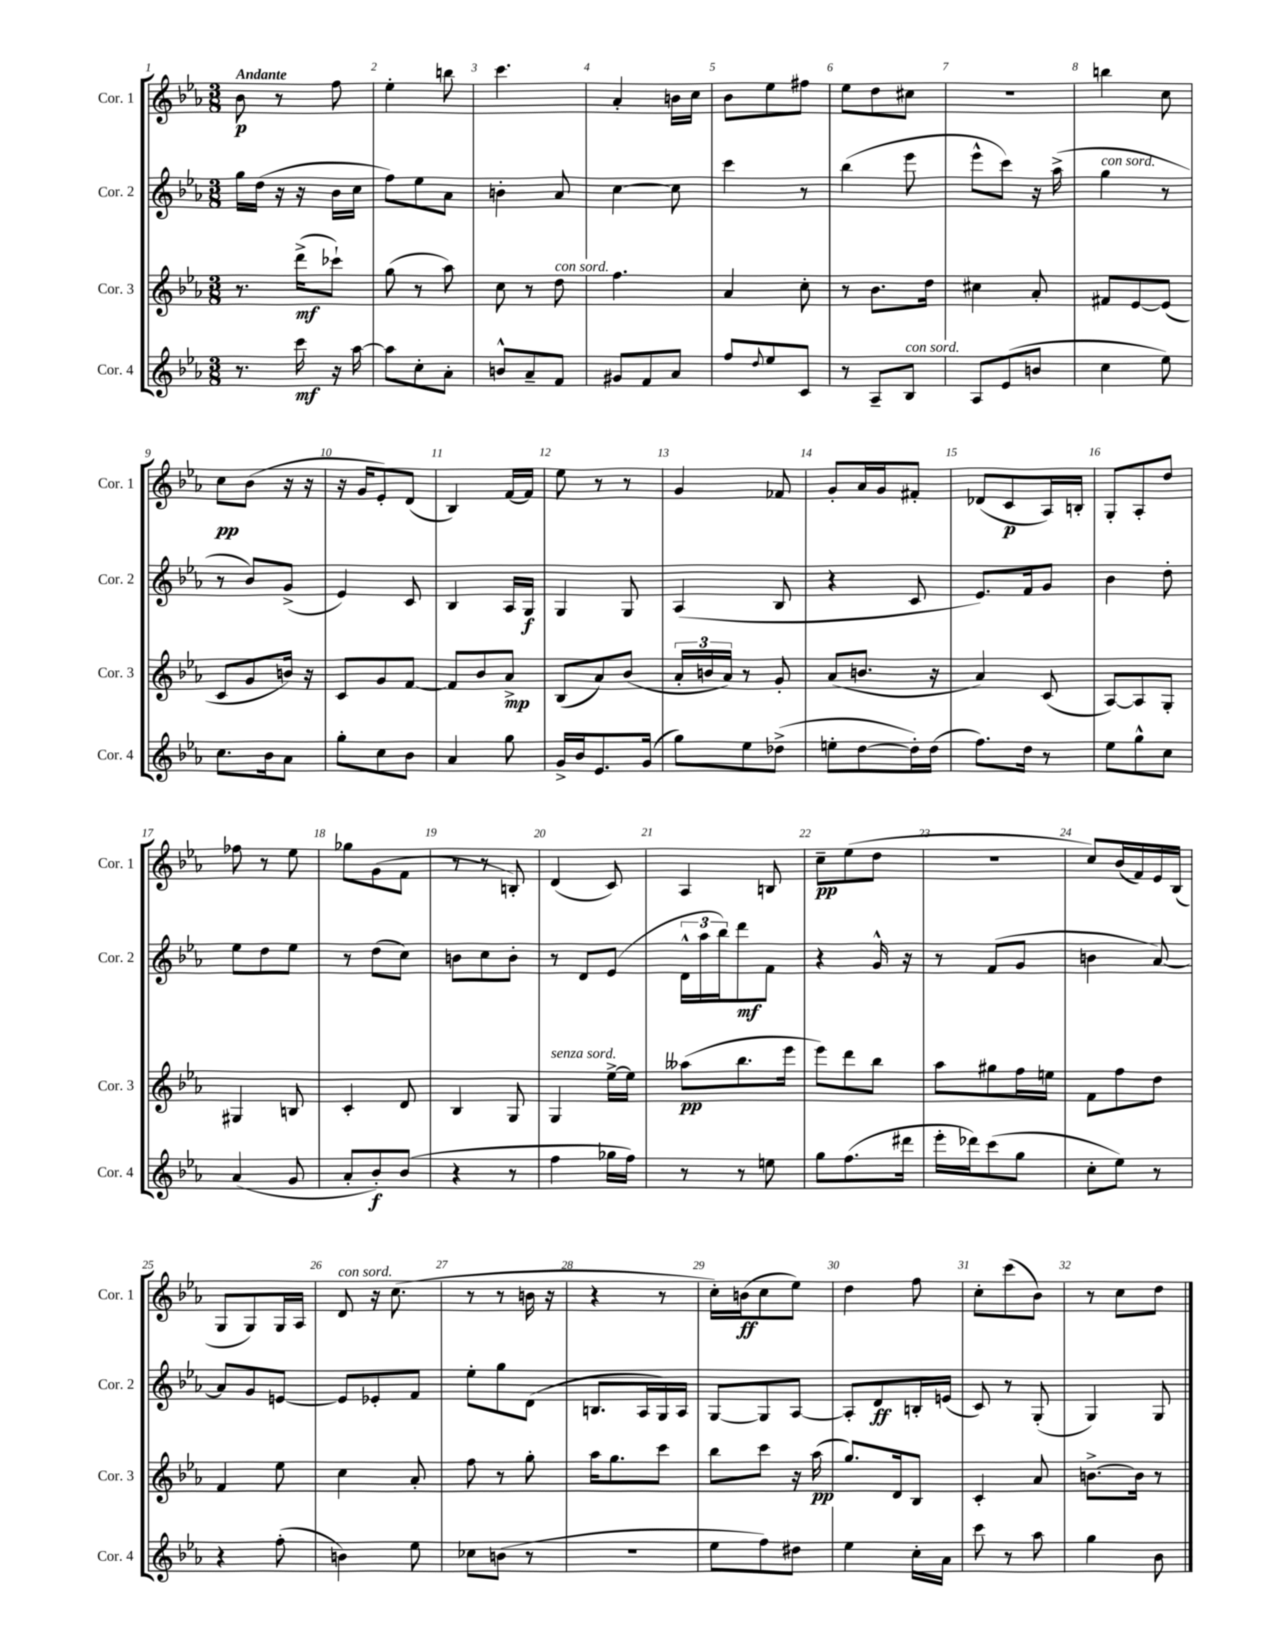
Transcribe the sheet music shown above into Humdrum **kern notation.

**kern	**dynam	**kern	**dynam	**kern	**dynam	**kern	**dynam
*part4	*part4	*part3	*part3	*part2	*part2	*part1	*part1
*staff4	*staff4	*staff3	*staff3	*staff2	*staff2	*staff1	*staff1
*I"Cor. 4	*	*I"Cor. 3	*	*I"Cor. 2	*	*I"Cor. 1	*
*I'Cor. 4	*	*I'Cor. 3	*	*I'Cor. 2	*	*I'Cor. 1	*
*clefG2	*	*clefG2	*	*clefG2	*	*clefG2	*
*k[b-e-a-]	*	*k[b-e-a-]	*	*k[b-e-a-]	*	*k[b-e-a-]	*
*M3/8	*	*M3/8	*	*M3/8	*	*M3/8	*
=1	=1	=1	=1	=1	=1	=1	=1
!	!	!	!	!	!	!LO:TX:a:B:t=Andante	!
8.r	.	8.r	.	16gg\LL	.	8b-\	p
.	.	.	.	(16dd\JJ	.	.	.
.	.	.	.	16r	.	8r	.
16ccc\	mf	(16ddd^\KL	mf	16r	.	.	.
16r	.	8ccc-X`\J)	.	16b-\LL	.	8ff\	.
[16aa-\	.	.	.	16cc\JJ	.	.	.
=2	=2	=2	=2	=2	=2	=2	=2
8aa-\L]	.	(8gg\	.	8ff\L)	.	4ee-'\	.
8cc'\	.	8r	.	8ee-\	.	.	.
8a-'\J	.	8aa-\)	.	8a-\J	.	8bbn\	.
=3	=3	=3	=3	=3	=3	=3	=3
8bn^^/L	.	8cc\	.	4bn'\	.	4.ccc\	.
8a-~/	.	8r	.	.	.	.	.
!	!	!LO:TX:a:i:t=con sord.	!	!	!	!	!
8f/J	.	8dd\	.	8a-/	.	.	.
=4	=4	=4	=4	=4	=4	=4	=4
8g#X/L	.	4.ff\	.	[4cc\	.	4a-'/	.
8f/	.	.	.	.	.	.	.
8a-/J	.	.	.	8cc\]	.	16bn\LL	.
.	.	.	.	.	.	16cc\JJ	.
=5	=5	=5	=5	=5	=5	=5	=5
8ff/L	.	4a-/	.	4ccc\	.	8b-\L	.
8qqdd/	.	.	.	.	.	.	.
8ee-/	.	.	.	.	.	8ee-\	.
8c/J	.	8cc'\	.	8r	.	8ff#X\J	.
=6	=6	=6	=6	=6	=6	=6	=6
8r	.	8r	.	(4bb-\	.	8ee-\L	.
8A-~/L	.	8.b-\L	.	.	.	8dd\	.
!LO:TX:a:i:t=con sord.	!	!	!	!	!	!	!
8B-/J	.	.	.	8eee-\	.	8cc#X\J	.
.	.	16dd\Jk	.	.	.	.	.
=7	=7	=7	=7	=7	=7	=7	=7
8A-/L	.	4cc#X\	.	8eee-^^\L	.	4.r	.
(8e-/	.	.	.	8ccc\J)	.	.	.
8bn/J	.	8a-'/	.	16r	.	.	.
.	.	.	.	(16aa-^\	.	.	.
=8	=8	=8	=8	=8	=8	=8	=8
!	!	!	!	!LO:TX:a:i:t=con sord.	!	!	!
4cc\	.	8f#X/L	.	4gg\	.	4bbn\	.
.	.	[8e-/	.	.	.	.	.
8ee-\)	.	(8e-/J]	.	8r	.	8cc\	.
!!LO:LB:g=z
=9	=9	=9	=9	=9	=9	=9	=9
8.cc\L	.	8c/L	.	8r	.	8cc\L	pp
.	.	8g/	.	8b-/L)	.	(8b-\J	.
16b-\k	.	.	.	.	.	.	.
8a-\J	.	16bn/Jk)	.	(8g^/J	.	16r	.
.	.	16r	.	.	.	16r	.
=10	=10	=10	=10	=10	=10	=10	=10
8gg'\L	.	8c/L	.	4e-/)	.	16r	.
.	.	.	.	.	.	16g/KL	.
8cc\	.	8g/	.	.	.	8e-'/)	.
8b-\J	.	[8f/J	.	8c/	.	(8d/J	.
=11	=11	=11	=11	=11	=11	=11	=11
4a-/	.	8f/L]	.	4B-/	.	4B-/)	.
.	.	8b-/	.	.	.	.	.
8gg\	.	8a-^/J	mp	16A-/LL	.	[16f/LL	.
.	.	.	.	16G/JJ	f	16f/JJ]	.
=12	=12	=12	=12	=12	=12	=12	=12
16g^/LL	.	(8B-/L	.	4G/	.	8ee-\	.
16b-/J	.	.	.	.	.	.	.
8.e-/	.	8a-/)	.	.	.	8r	.
.	.	(8b-/J	.	8G/	.	8r	.
(16g/Jk	.	.	.	.	.	.	.
=13	=13	=13	=13	=13	=13	=13	=13
8gg\L)	.	24a-'/LL	.	(4A-/	.	4g/	.
.	.	24bn/	.	.	.	.	.
.	.	24a-/JJ)	.	.	.	.	.
8ee-\	.	8r	.	.	.	.	.
(8dd-X^\J	.	8g'/	.	8B-/	.	8f-X/	.
=14	=14	=14	=14	=14	=14	=14	=14
8een'\L	.	(8a-/L	.	4r	.	8g'/L	.
[8dd\	.	8.bn/J	.	.	.	16a-/L	.
.	.	.	.	.	.	16g/J	.
16dd'\L])	.	.	.	8c/	.	8f#X'/J	.
(16dd\JJ	.	16r	.	.	.	.	.
=15	=15	=15	=15	=15	=15	=15	=15
8.ff\L)	.	4a-/)	.	8.e-/L)	.	(8d-X/L	.
.	.	.	.	.	.	8c/	p
16dd\Jk	.	.	.	16f/k	.	.	.
8r	.	(8c/	.	8g/J	.	16A-/L)	.
.	.	.	.	.	.	16Bn'/JJ	.
=16	=16	=16	=16	=16	=16	=16	=16
8ee-\L	.	[8A-/L)	.	4b-\	.	8G'/L	.
8gg^^\	.	8A-/]	.	.	.	8A-'/	.
8cc\J	.	8G'/J	.	8dd'\	.	8dd/J	.
!!LO:LB:g=z
=17	=17	=17	=17	=17	=17	=17	=17
(4a-/	.	4G#X/	.	8ee-\L	.	8ff-X\	.
.	.	.	.	8dd\	.	8r	.
8g/	.	8Bn/	.	8ee-\J	.	8ee-\	.
=18	=18	=18	=18	=18	=18	=18	=18
8a-'/L	.	4c'/	.	8r	.	8gg-X\L	.
8b-'/)	f	.	.	(8dd\L	.	(8g\	.
(8b-/J	.	8d/	.	8cc\J)	.	8f\J	.
=19	=19	=19	=19	=19	=19	=19	=19
4r	.	4B-/	.	8bn\L	.	8r	.
.	.	.	.	8cc\	.	8r	.
8r	.	8G/	.	8b'\J	.	8Bn'/)	.
=20	=20	=20	=20	=20	=20	=20	=20
!	!	!LO:TX:a:i:t=senza sord.	!	!	!	!	!
4ff\	.	4G/	.	8r	.	(4d/	.
.	.	.	.	8d/L	.	.	.
16gg-X\LL	.	[16ee-^\LL	.	(8e-/J	.	8c/)	.
16ff\JJ)	.	16ee-\JJ]	.	.	.	.	.
=21	=21	=21	=21	=21	=21	=21	=21
8r	.	(8aa--X\L	pp	24d^^\LL	.	4A-/	.
.	.	.	.	24aa-\	.	.	.
.	.	.	.	24bb-\J)	.	.	.
8r	.	8.bb-\	.	8ddd\	mf	.	.
8een\	.	.	.	8f\J	.	8Bn/	.
.	.	16eee-\Jk	.	.	.	.	.
=22	=22	=22	=22	=22	=22	=22	=22
8gg\L	.	8eee-\L)	.	4r	.	8cc~\L	pp
(8.ff\	.	8ddd\	.	.	.	(8ee-\	.
.	.	8bb-\J	.	16g^^/	.	8dd\J	.
16ddd#X\Jk	.	.	.	16r	.	.	.
=23	=23	=23	=23	=23	=23	=23	=23
16eee-'\LL	.	8aa-\L	.	8r	.	4.r	.
16ddd-X\J)	.	.	.	.	.	.	.
(8ccc\	.	8gg#X\	.	(8f/L	.	.	.
8gg\J	.	16ff\L	.	8g/J	.	.	.
.	.	16een\JJ	.	.	.	.	.
=24	=24	=24	=24	=24	=24	=24	=24
8cc'\L	.	8f\L	.	4bn\	.	8cc/L)	.
8ee-\J)	.	8ff\	.	.	.	(16b-/L	.
.	.	.	.	.	.	16f/)	.
8r	.	8dd\J	.	[8a-/)	.	16e-/	.
.	.	.	.	.	.	(16B-/JJ	.
!!LO:LB:g=z
=25	=25	=25	=25	=25	=25	=25	=25
4r	.	4f/	.	8a-/L]	.	8G/L	.
.	.	.	.	8g/	.	8G/)	.
(8ff'\	.	8ee-\	.	[8en/J	.	16G/L	.
.	.	.	.	.	.	16A-/JJ	.
=26	=26	=26	=26	=26	=26	=26	=26
!	!	!	!	!	!	!LO:TX:a:i:t=con sord.	!
4bn\)	.	4cc\	.	8e/L]	.	8d/	.
.	.	.	.	8e-X'/	.	16r	.
.	.	.	.	.	.	(8.cc\	.
8ee-\	.	8a-'/	.	8f/J	.	.	.
=27	=27	=27	=27	=27	=27	=27	=27
8cc-X\L	.	8ff\	.	8ee-'\L	.	8r	.
(8bn\J	.	8r	.	8gg\	.	8r	.
8r	.	8gg'\	.	(8d\J	.	16bn\	.
.	.	.	.	.	.	16r	.
=28	=28	=28	=28	=28	=28	=28	=28
4.r	.	16aa-\KL	.	8.Bn/L	.	4r	.
.	.	8.gg\	.	.	.	.	.
.	.	.	.	16A-/L	.	.	.
.	.	8ccc\J	.	16G/)	.	8r	.
.	.	.	.	16A-/JJ	.	.	.
=29	=29	=29	=29	=29	=29	=29	=29
8ee-\L	.	8bb-\L	.	[8G/L	.	16cc'\LL)	.
.	.	.	.	.	.	(16bn\J	ff
8ff\)	.	8ccc\J	.	8G/]	.	8cc\	.
8dd#X\J	.	16r	.	[8A-/J	.	8ee-\J)	.
.	.	(16aa-\	pp	.	.	.	.
=30	=30	=30	=30	=30	=30	=30	=30
4ee-\	.	8.gg/L)	.	8A-'/L]	.	4dd\	.
.	.	.	.	8d/	ff	.	.
.	.	16d/k	.	.	.	.	.
16cc'\LL	.	8B-/J	.	16Bn'/L	.	8ff\	.
16a-\JJ	.	.	.	(16en/JJ	.	.	.
=31	=31	=31	=31	=31	=31	=31	=31
8ccc\	.	4c'/	.	8c/)	.	8cc'\L	.
8r	.	.	.	8r	.	(8ccc\	.
8aa-\	.	8a-/	.	(8G'/	.	8b-\J)	.
=32	=32	=32	=32	=32	=32	=32	=32
4gg\	.	[8.bn^\L	.	4G/)	.	8r	.
.	.	.	.	.	.	8cc\L	.
.	.	16b\Jk]	.	.	.	.	.
8b-\	.	8r	.	8G/	.	8dd\J	.
==	==	==	==	==	==	==	==
*-	*-	*-	*-	*-	*-	*-	*-
